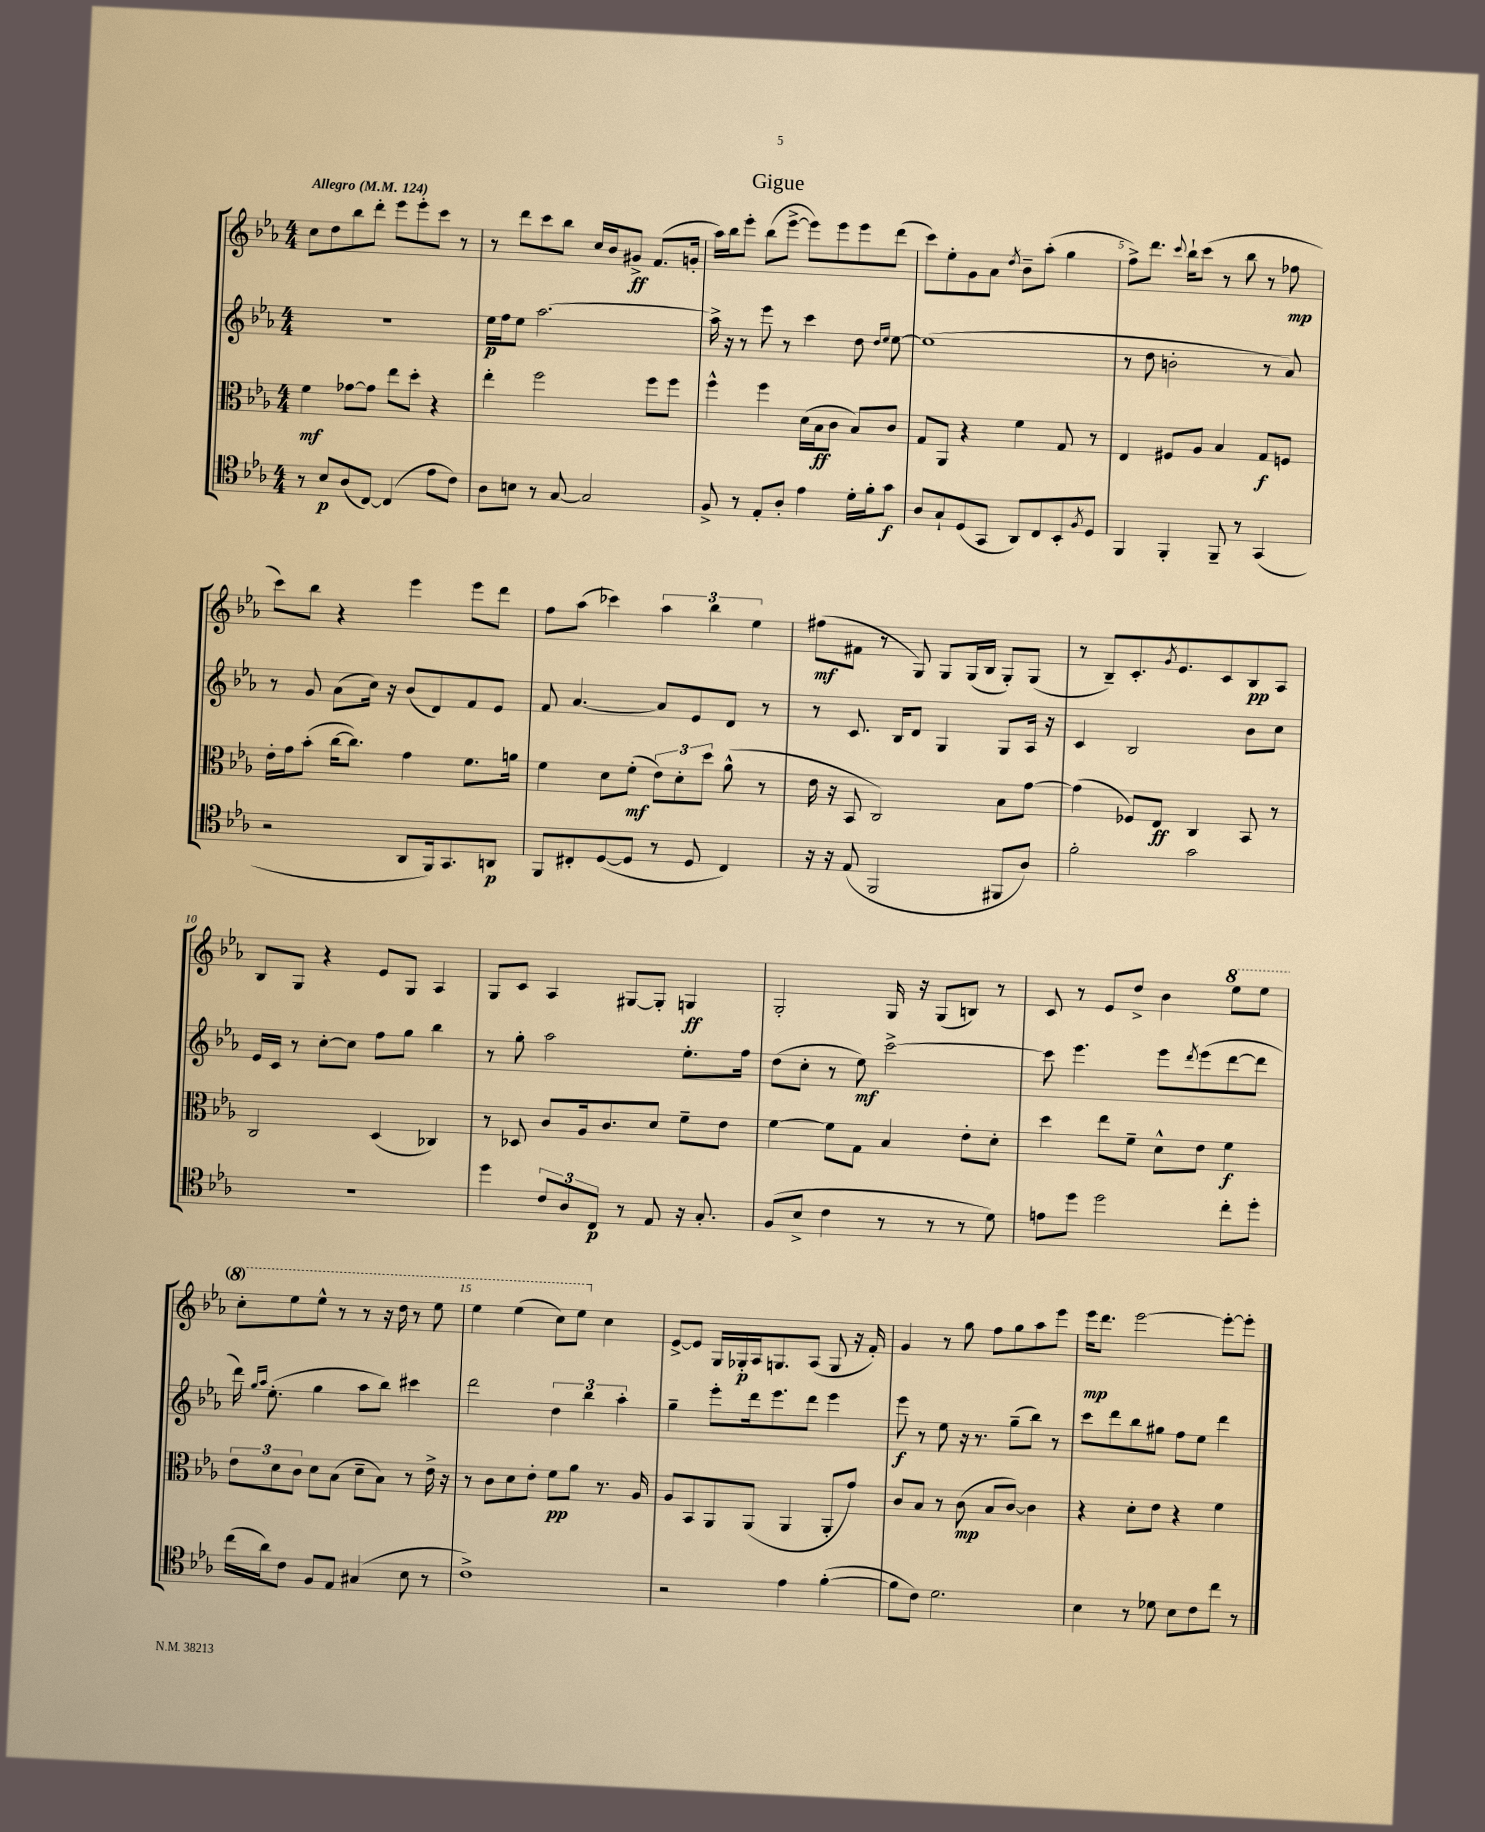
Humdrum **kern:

**kern	**dynam	**kern	**dynam	**kern	**dynam	**kern	**dynam
*part4	*part4	*part3	*part3	*part2	*part2	*part1	*part1
*staff4	*staff4	*staff3	*staff3	*staff2	*staff2	*staff1	*staff1
*clefC4	*	*clefC3	*	*clefG2	*	*clefG2	*
*k[b-e-a-]	*	*k[b-e-a-]	*	*k[b-e-a-]	*	*k[b-e-a-]	*
*M4/4	*	*M4/4	*	*M4/4	*	*M4/4	*
*MM124	*	*MM124	*	*MM124	*	*MM124	*
=1	=1	=1	=1	=1	=1	=1	=1
!	!	!	!	!	!	!LO:TX:a:B:t=Allegro	!
8r	.	4f\	mf	1r	.	8cc\L	.
8B-/L	p	.	.	.	.	8dd\	.
(8A-/	.	[8g-X\L	.	.	.	8bb-\	.
[8C/J)	.	8g-\J]	.	.	.	8ddd'\J	.
(4C/]	.	8ee-\L	.	.	.	8eee-\L	.
.	.	8dd'\J	.	.	.	8eee-'\	.
8e-\L	.	4r	.	.	.	8ccc\J	.
8c\J)	.	.	.	.	.	8r	.
=2	=2	=2	=2	=2	=2	=2	=2
8A-\L	.	4ee-'\	.	16ee-\LL	p	8r	.
.	.	.	.	16ff\J	.	.	.
8Bn\J	.	.	.	8ee-\J	.	8ddd\L	.
8r	.	2ff\	.	[2.aa-\	.	8ccc\	.
[8G/	.	.	.	.	.	8bb-\J	.
2G/]	.	.	.	.	.	16cc/LL	.
.	.	.	.	.	.	16b-/J	.
.	.	.	.	.	.	8g#X^/J	ff
.	.	8ff\L	.	.	.	(8.f/L	.
.	.	8ff\J	.	.	.	.	.
.	.	.	.	.	.	16gn'/Jk	.
=3	=3	=3	=3	=3	=3	=3	=3
8F^/	.	4ff^^\	.	16aa-^\]	.	16aa-\LL)	.
.	.	.	.	16r	.	16bb-\J	.
8r	.	.	.	8r	.	8eee-'\J	.
8E-'/L	.	4ff\	.	8eee-\	.	(8bb-\L	.
8A-'/J	.	.	.	8r	.	[8eee-^\J	.
4e-\	.	(16d\LL	.	4ccc\	.	8eee-\L])	.
.	.	16B-\J	ff	.	.	.	.
.	.	8c\J	.	.	.	8eee-\	.
16d'\LL	.	8B-/L)	.	8dd\	.	8eee-\	.
16f'\J	.	.	.	.	.	.	.
.	.	.	.	16qqdd/LL	.	.	.
.	.	.	.	16qqee-/JJ	.	.	.
8g\J	f	8c/J	.	[8ee-\	.	(8ddd\J	.
=4	=4	=4	=4	=4	=4	=4	=4
8A-/L	.	8G/L	.	(1ee-]	.	8ccc\L)	.
8G`/	.	8AA-/J	.	.	.	8ee-'\	.
(8D/	.	4r	.	.	.	8g\	.
8GG/J	.	.	.	.	.	8a-\J	.
.	.	.	.	.	.	8qdd/	.
8AA-/L)	.	4f\	.	.	.	8b-~\L	.
8C/	.	.	.	.	.	(8aa-'\J	.
8BB-'/	.	8G/	.	.	.	4gg\	.
8qF/	.	.	.	.	.	.	.
8D/J	.	8r	.	.	.	.	.
=5	=5	=5	=5	=5	=5	=5	=5
4FF/	.	4E-/	.	8r	.	8ff^\L)	.
.	.	.	.	8dd\	.	8.ddd\J	.
4FF'/	.	8F#X/L	.	2bn'\	.	.	.
.	.	.	.	.	.	8qqccc/	.
.	.	.	.	.	.	16bb-`\KL	.
.	.	8A-/J	.	.	.	(8ccc\J	.
8FF~/	.	4B-/	.	.	.	8r	.
8r	.	.	.	.	.	8bb-\	.
(4GG/	.	8G/L	f	8r	.	8r	.
.	.	8Fn/J	.	8a-/)	.	8ff-X\	mp
!!LO:LB:g=z
=6	=6	=6	=6	=6	=6	=6	=6
2r	.	16e-'\LL	.	8r	.	8ccc\L)	.
.	.	16g\J	.	.	.	.	.
.	.	(8b-'\J	.	8g/	.	8bb-\J	.
.	.	[16cc\KL	.	(8a-\L	.	4r	.
.	.	8.cc\J])	.	.	.	.	.
.	.	.	.	16cc\Jk)	.	.	.
.	.	.	.	16r	.	.	.
8AA-/L	.	4g\	.	(8b-/L	.	4eee-\	.
16FF/k)	.	.	.	8d/)	.	.	.
8.GG/	.	.	.	.	.	.	.
.	.	8.f\L	.	8f/	.	8eee-\L	.
8AAn/J	p	.	.	8e-/J	.	8ddd\J	.
.	.	16an\Jk	.	.	.	.	.
=7	=7	=7	=7	=7	=7	=7	=7
8FF/L	.	4f\	.	8f/	.	8ff\L	.
8C#X'/	.	.	.	[4.a-/	.	(8aa-\J	.
([8D/	.	8d\L	.	.	.	4ccc-X\)	.
8D/J]	.	(8f'\J	mf	.	.	.	.
8r	.	12e-\L)	.	8a-/L]	.	6aa-\	.
.	.	12d'\	.	.	.	.	.
8D/	.	.	.	8e-/	.	.	.
.	.	12dd\J	.	.	.	6bb-\	.
4C#/)	.	(8a-^^\	.	8d/J	.	.	.
.	.	.	.	.	.	6ee-\	.
.	.	8r	.	8r	.	.	.
=8	=8	=8	=8	=8	=8	=8	=8
16r	.	16e-\	.	8r	.	(8ff#X\L	mf
16r	.	16r	.	.	.	.	.
(8E-/	.	8BB-/	.	8.c/	.	8f#X\J	.
2FF/	.	2C/)	.	.	.	8r	.
.	.	.	.	16B-/KL	.	.	.
.	.	.	.	8d/J	.	8G/)	.
.	.	.	.	4G/	.	8G/L	.
.	.	.	.	.	.	(16G/L	.
.	.	.	.	.	.	16B-/JJ	.
8FF#X/L	.	8B-\L	.	8G/L	.	8G'/L)	.
8A-/J)	.	[8g\J	.	16A-/Jk	.	(8G/J	.
.	.	.	.	16r	.	.	.
=9	=9	=9	=9	=9	=9	=9	=9
2f'\	.	(4g\]	.	4c/	.	8r	.
.	.	.	.	.	.	8B-~/L)	.
.	.	8F-X/L)	.	2B-/	.	8.c'/	.
.	.	8E-/J	ff	.	.	.	.
.	.	.	.	.	.	8qg/	.
.	.	.	.	.	.	8.e-/	.
2g\	.	4C/	.	.	.	.	.
.	.	.	.	.	.	8c/	.
.	.	8BB-/	.	8b-\L	.	8B-/	pp
.	.	8r	.	8cc\J	.	8A-/J	.
!!LO:LB:g=z
=10	=10	=10	=10	=10	=10	=10	=10
1r	.	2C/	.	16e-/LL	.	8B-/L	.
.	.	.	.	16c/JJ	.	.	.
.	.	.	.	8r	.	8G/J	.
.	.	.	.	[8cc'\L	.	4r	.
.	.	.	.	8cc\J]	.	.	.
.	.	(4D/	.	8ff\L	.	8e-/L	.
.	.	.	.	8gg\J	.	8G/J	.
.	.	4C-X/)	.	4bb-\	.	4A-/	.
=11	=11	=11	=11	=11	=11	=11	=11
4dd\	.	8r	.	8r	.	8G/L	.
.	.	8D-X/	.	8gg'\	.	8c/J	.
12c/L	.	8c/L	.	2aa-\	.	4A-/	.
12A-/	.	.	.	.	.	.	.
.	.	16A-/k	.	.	.	.	.
12C/J	p	.	.	.	.	.	.
.	.	8.c/	.	.	.	.	.
8r	.	.	.	.	.	[8G#X/L	.
8E-/	.	8d/J	.	.	.	8G#'/J]	.
16r	.	8f~\L	.	8.ee-'\L	.	4Gn/	ff
8.G'/	.	.	.	.	.	.	.
.	.	8e-\J	.	.	.	.	.
.	.	.	.	16ff\Jk	.	.	.
=12	=12	=12	=12	=12	=12	=12	=12
(8F/L	.	[4f\	.	(8dd\L	.	2G'/	.
8B-^/J	.	.	.	8cc'\J	.	.	.
4c\	.	8f\L]	.	8r	.	.	.
.	.	8G\J	.	8ee-\)	mf	.	.
8r	.	4B-/	.	[2ccc^\	.	16G/	.
.	.	.	.	.	.	16r	.
8r	.	.	.	.	.	(8G/L	.
8r	.	8e-'\L	.	.	.	8Bn/J)	.
8d\)	.	8d'\J	.	.	.	8r	.
=13	=13	=13	=13	=13	=13	=13	=13
8en\L	.	4dd\	.	8ccc\]	.	8c/	.
8dd\J	.	.	.	4.eee-\	.	8r	.
2dd\	.	8ee-\L	.	.	.	8e-/L	.
.	.	8f~\J	.	.	.	8dd^/J	.
.	.	8d^^\L	.	8eee-\L	.	4b-\	.
.	.	.	.	8qddd/	.	.	.
.	.	8e-\J	.	(8eee-\	.	.	.
*	*	*	*	*	*	*8va	*
8cc'\L	.	4f\	f	[8ddd\	.	8eee-\L	.
8dd'\J	.	.	.	8ddd\J]	.	8eee-\J	.
!!LO:LB:g=z
=14	=14	=14	=14	=14	=14	=14	=14
(16cc\LL	.	12e-\L	.	16ddd\)	.	8ccc'\L	.
.	.	.	.	16qqgg/LL	.	.	.
.	.	.	.	16qqaa-/JJ	.	.	.
16a-\J)	.	.	.	(8.ee-'\	.	.	.
.	.	12d\	.	.	.	.	.
8c\J	.	.	.	.	.	8eee-\	.
.	.	12c\J	.	.	.	.	.
8F/L	.	8d\L	.	4gg\	.	8eee-^^\J	.
8E-/J	.	(8B-\J	.	.	.	8r	.
(4G#X/	.	8d~\L	.	8aa-\L	.	8r	.
.	.	8B-\J)	.	8bb-\J)	.	16r	.
.	.	.	.	.	.	16ddd\	.
8B-\	.	8r	.	4ccc#X\	.	8r	.
8r	.	16e-^\	.	.	.	8eee-\	.
.	.	16r	.	.	.	.	.
=15	=15	=15	=15	=15	=15	=15	=15
1c^)	.	8r	.	2ddd\	.	4eee-\	.
.	.	8c\L	.	.	.	.	.
.	.	8d\	.	.	.	(4eee-\	.
.	.	8e-'\J	.	.	.	.	.
.	.	8f\L	pp	6dd\	.	8ccc\L)	.
.	.	8a-\J	.	.	.	8eee-\J	.
.	.	.	.	6bb-\	.	.	.
*	*	*	*	*	*	*X8va	*
.	.	8.r	.	.	.	4cc\	.
.	.	.	.	6aa-'\	.	.	.
.	.	16A-/	.	.	.	.	.
=16	=16	=16	=16	=16	=16	=16	=16
2r	.	8A-/L	.	4gg~\	.	[8e-^/L	.
.	.	8BB-/	.	.	.	8e-/J]	.
.	.	8AA-/	.	8eee-'\L	.	16G/LL	.
.	.	.	.	.	.	16G-X'/	p
.	.	(8AA-/J	.	16ddd\k	.	16A-/J	.
.	.	.	.	8.eee-\	.	8.Gn/	.
4e-\	.	4AA-/	.	.	.	.	.
.	.	.	.	8ddd\J	.	(8A-/J	.
([4f'\	.	8AA-'/L	.	4eee-\	.	8G/	.
.	.	8g/J)	.	.	.	16r	.
.	.	.	.	.	.	16f'/)	.
=17	=17	=17	=17	=17	=17	=17	=17
8f\L]	.	8c/L	.	8eee-\	f	4g/	.
8c\J)	.	8B-/J	.	8r	.	.	.
2.d\	.	8r	.	8ee-\	.	8r	.
.	.	(8c\	mp	16r	.	8gg\	.
.	.	.	.	8.r	.	.	.
.	.	8B-/L	.	.	.	8ff\L	.
.	.	[8c/J)	.	(8gg~\L	.	8gg\	.
.	.	4c\]	.	8bb-\J)	.	8aa-\	.
.	.	.	.	8r	.	8eee-\J	.
=18	=18	=18	=18	=18	=18	=18	=18
4B-\	.	4r	.	8ccc\L	.	16eee-\KL	mp
.	.	.	.	.	.	8.ddd\J	.
.	.	.	.	8ddd\	.	.	.
8r	.	8d'\L	.	8bb-\	.	[2eee-\	.
8d-X\	.	8e-\J	.	8gg#X\J	.	.	.
8B-\L	.	4r	.	8ff\L	.	.	.
8c\	.	.	.	8ee-\J	.	.	.
8cc\J	.	4f\	.	4ddd\	.	8eee-'\L_	.
8r	.	.	.	.	.	8eee-'\J]	.
==	==	==	==	==	==	==	==
*-	*-	*-	*-	*-	*-	*-	*-
